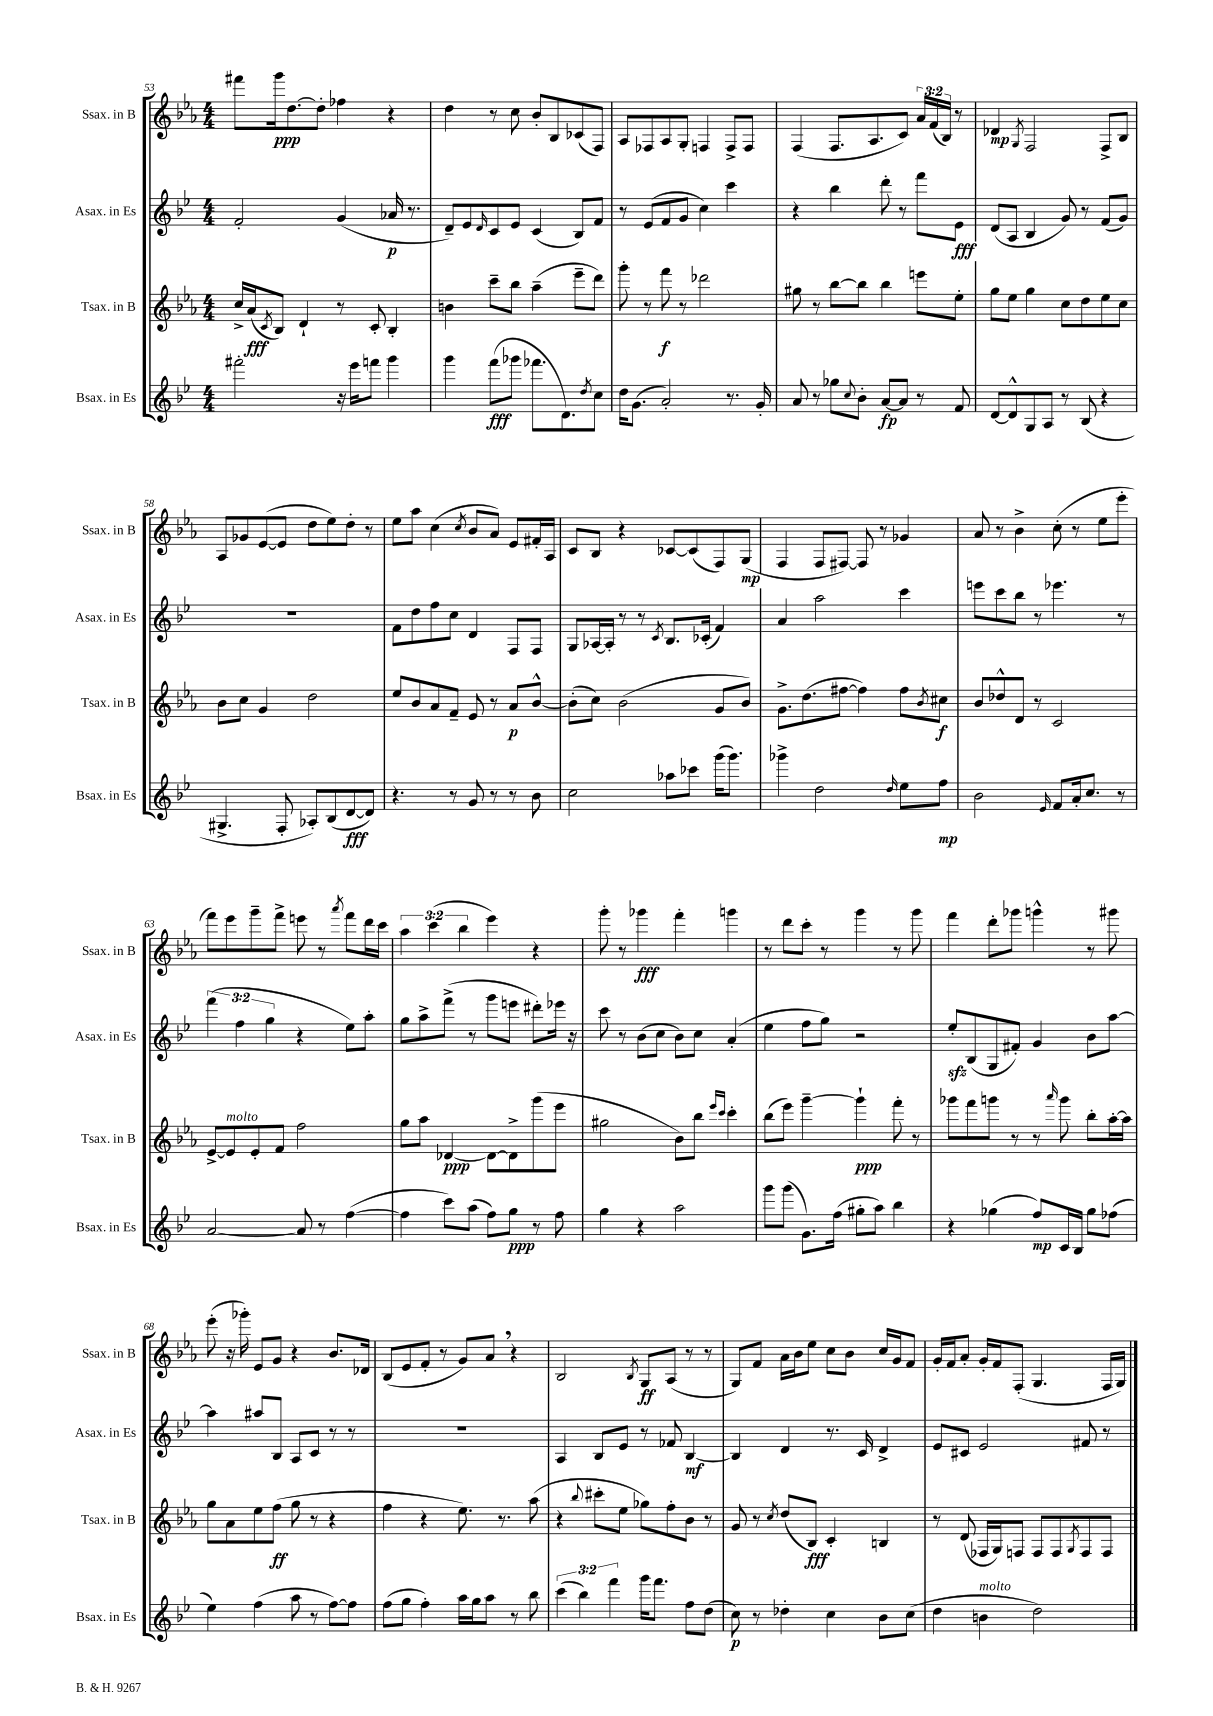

**kern	**kern	**kern	**kern
*staff4	*staff3	*staff2	*staff1
*clefG2	*clefG2	*clefG2	*clefG2
*k[b-e-]	*k[b-e-a-]	*k[b-e-]	*k[b-e-a-]
*M4/4	*M4/4	*M4/4	*M4/4
2fff#'	16cc^	2f'	8fff#
.	(16a-	.	.
.	8qc	.	.
.	8B-)	.	16ggg
.	.	.	[8.dd
.	4d`	.	.
.	.	.	8dd']
16r	8r	(4g	4ff-
16eee-	.	.	.
8fff	8c'	.	.
4ggg	4B-'	16a-	4r
.	.	8.r	.
=	=	=	=
4ggg	4b	8d~)	4dd
.	.	8e-	.
.	.	16qqd	.
(8fff	8ccc~	8c	8r
8ggg-	8bb-	8e-	8cc
8.fff-	(4aa-~	(4c	8b-'
.	.	.	8B-
8.d)	.	.	.
.	8eee-~	8B-)	(8c-
8qdd	.	.	.
8cc	8ddd)	8f	8F)
=	=	=	=
16dd	8ggg'	8r	8A-
(8.g	.	.	.
.	8r	(8e-	8F-
2a')	8fff	8f	8A-
.	8r	8g	8G'
.	2ddd-	4cc)	4F
8.r	.	4ccc	8F^
.	.	.	8F
16g'	.	.	.
=	=	=	=
8a	8gg#	4r	(4F
8r	8r	.	.
8gg-	[8bb-	4bb-	8.F
8qqcc	.	.	.
8b-'	8bb-]	.	.
.	.	.	8.A-
[8a	4bb-	8ddd'	.
8a]	.	8r	8c)
8r	8eee	8fff	24a-
.	.	.	(24f
.	.	.	24B-)
8f	8ee-'	8e-	8r
=	=	=	=
[8d	8gg	(8d	4d-
8d^^]	8ee-	8A	.
.	.	.	8qG
8G	4gg	4B-	2F
8A	.	.	.
8r	8cc	8g)	.
(8B-	8dd	8r	.
4r	8ee-	(8f	8F^
.	8cc	8g)	8B-
=	=	=	=
4.G#^	8b-	1r	8A-
.	8cc	.	8g-
.	4g	.	([8e-
8F'	.	.	8e-]
8A-')	2dd	.	8dd
(8B-	.	.	8ee-)
[8d	.	.	8dd'
8d])	.	.	8r
=	=	=	=
4.r	8ee-	8f	8ee-
.	8b-	8dd	8aa-
.	8a-	8ff	(4cc
8r	8f~	8cc	.
.	.	.	8qcc
8g	8e-	4d	8b-
8r	8r	.	8a-)
8r	8a-	8F	8e-
8b-	[8b-^^	8F	16f#'
.	.	.	16A-
=	=	=	=
2cc	(8b-']	8G	8c
.	8cc)	[16A-	8B-
.	.	16A-']	.
.	(2b-	8r	4r
.	.	8r	.
.	.	8qc	.
8aa-	.	8.B-	[8c-
8ccc-	.	.	(8c-]
.	.	(16c-'	.
(16ggg	8g	4f)	8F)
8.ggg)	.	.	.
.	8b-)	.	(8G
=	=	=	=
4ggg-^	8.g^	4a	4F
.	(8.dd	.	.
2dd	.	2aa	8F
.	[8ff#	.	[8F#)
.	4ff#])	.	8F#]
.	.	.	8r
16qqdd	.	.	.
8ee-	8ff#	4ccc	4g-
.	8qb-	.	.
8ff	8cc#	.	.
=	=	=	=
2b-	8b-	8eee	8a-
.	8dd-^^	8ccc	8r
.	8d	8bb-	4b-^
.	8r	8r	.
16qqe-	.	.	.
8f	2c	4.eee-	(8cc'
16a'	.	.	8r
8.cc	.	.	.
.	.	.	8ee-
8r	.	8r	8eee-'
=	=	=	=
[2a	[8e-^	(6fff	8fff)
.	8e-]	.	8eee-
.	.	6ff	.
.	8e-'	.	8ggg~
.	.	6gg	.
.	8f	.	8fff^
8a]	2ff	4r	8eee
8r	.	.	8r
.	.	.	8qaaa-
([4ff	.	8ee-)	8fff
.	.	8aa'	16ddd
.	.	.	16ccc
=	=	=	=
4ff]	8gg	8gg	6aa-
.	8aa-	8aa^	.
.	.	.	(6ccc
8ccc)	[4d-	(8fff^	.
.	.	.	6bb-
(8aa	.	8r	.
8ff)	8d-_	8ggg	4eee-)
8gg	8d-^]	8eee	.
8r	(8ggg	8ddd#')	4r
8ff	8eee-	16eee-	.
.	.	16r	.
=	=	=	=
4gg	2gg#	8ccc	8ggg'
.	.	8r	8r
4r	.	(8b-	4ggg-
.	.	8cc	.
2aa	8b-)	8b-)	4fff'
.	8bb-	8cc	.
.	16qqeee-	.	.
.	16qqccc	.	.
.	4ccc'	(4a'	4ggg
=	=	=	=
8ggg	(8bb-	4ee-	8r
(8ggg	8eee-)	.	8ddd
8.g)	[4ggg~	8ff	8ccc'
.	.	8gg)	8r
(16ff	.	.	.
8gg#'	4ggg`]	2r	4ggg
8aa)	.	.	.
4bb-	8fff'	.	8r
.	8r	.	8ggg
=	=	=	=
4r	8ggg-	8ee-'	4fff
.	8fff	(8B-	.
(4gg-	8ggg	8G	8ddd'
.	8r	8f#')	8ggg-
8ff)	8r	4g	4ggg^^
.	16qqaaa-	.	.
16c	8ggg	.	.
16B-	.	.	.
8gg-	8bb-'	8b-	8r
(8ff-	[16aa-'	[8aa	8ggg#
.	16aa-]	.	.
=	=	=	=
4ee-)	8gg	4aa]	(8eee-'
.	8a-	.	16r
.	.	.	16ggg-')
(4ff	8ee-	8aa#	8e-
.	(8ff	8B-	8g
8aa	8gg	8A	4r
8r	8r	8c	.
[8ff)	4r	8r	8.b-
8ff]	.	8r	.
.	.	.	16d-
=	=	=	=
(8ff	4ff	1r	(8B-
8gg	.	.	8e-
4ff')	4r	.	8f'
.	.	.	8r
16aa	8.ee-)	.	8g)
16gg	.	.	.
8aa	.	.	8a-
.	8.r	.	.
8r	.	.	4r
8bb-	(8aa-	.	.
=	=	=	=
(6ccc	4r	4A	2B-
6bb-)	.	.	.
.	8qqbb-	.	.
.	8ccc#'	8B-	.
6fff	.	.	.
.	8ee-	8e-	.
.	.	.	8qB-
16ggg	8gg-)	8r	8G
8.fff	.	.	.
.	8ff'	8f-	(8A-
8ff	8b-	[4B-	8r
(8dd	8r	.	8r
=	=	=	=
8cc)	8g	4B-]	8G)
8r	8r	.	8f
.	8qcc	.	.
4dd-'	(8dd	4d	16a-
.	.	.	16b-
.	8B-)	.	8ee-
4cc	4c'	8.r	8cc
.	.	.	8b-
.	.	16c	.
8b-	4B	4d^	16cc
.	.	.	16g
(8cc	.	.	8f
=	=	=	=
4dd	8r	8e-	16g'
.	.	.	16f
.	(8d	8c#	8a-'
4b	16F-	2e-	16g'
.	16G)	.	16f
.	8F	.	(8F'
2dd)	8F	.	4.G
.	8F	.	.
.	8qG	.	.
.	8F	8f#	.
.	8F	8r	16F
.	.	.	16G)
==	==	==	==
*-	*-	*-	*-
